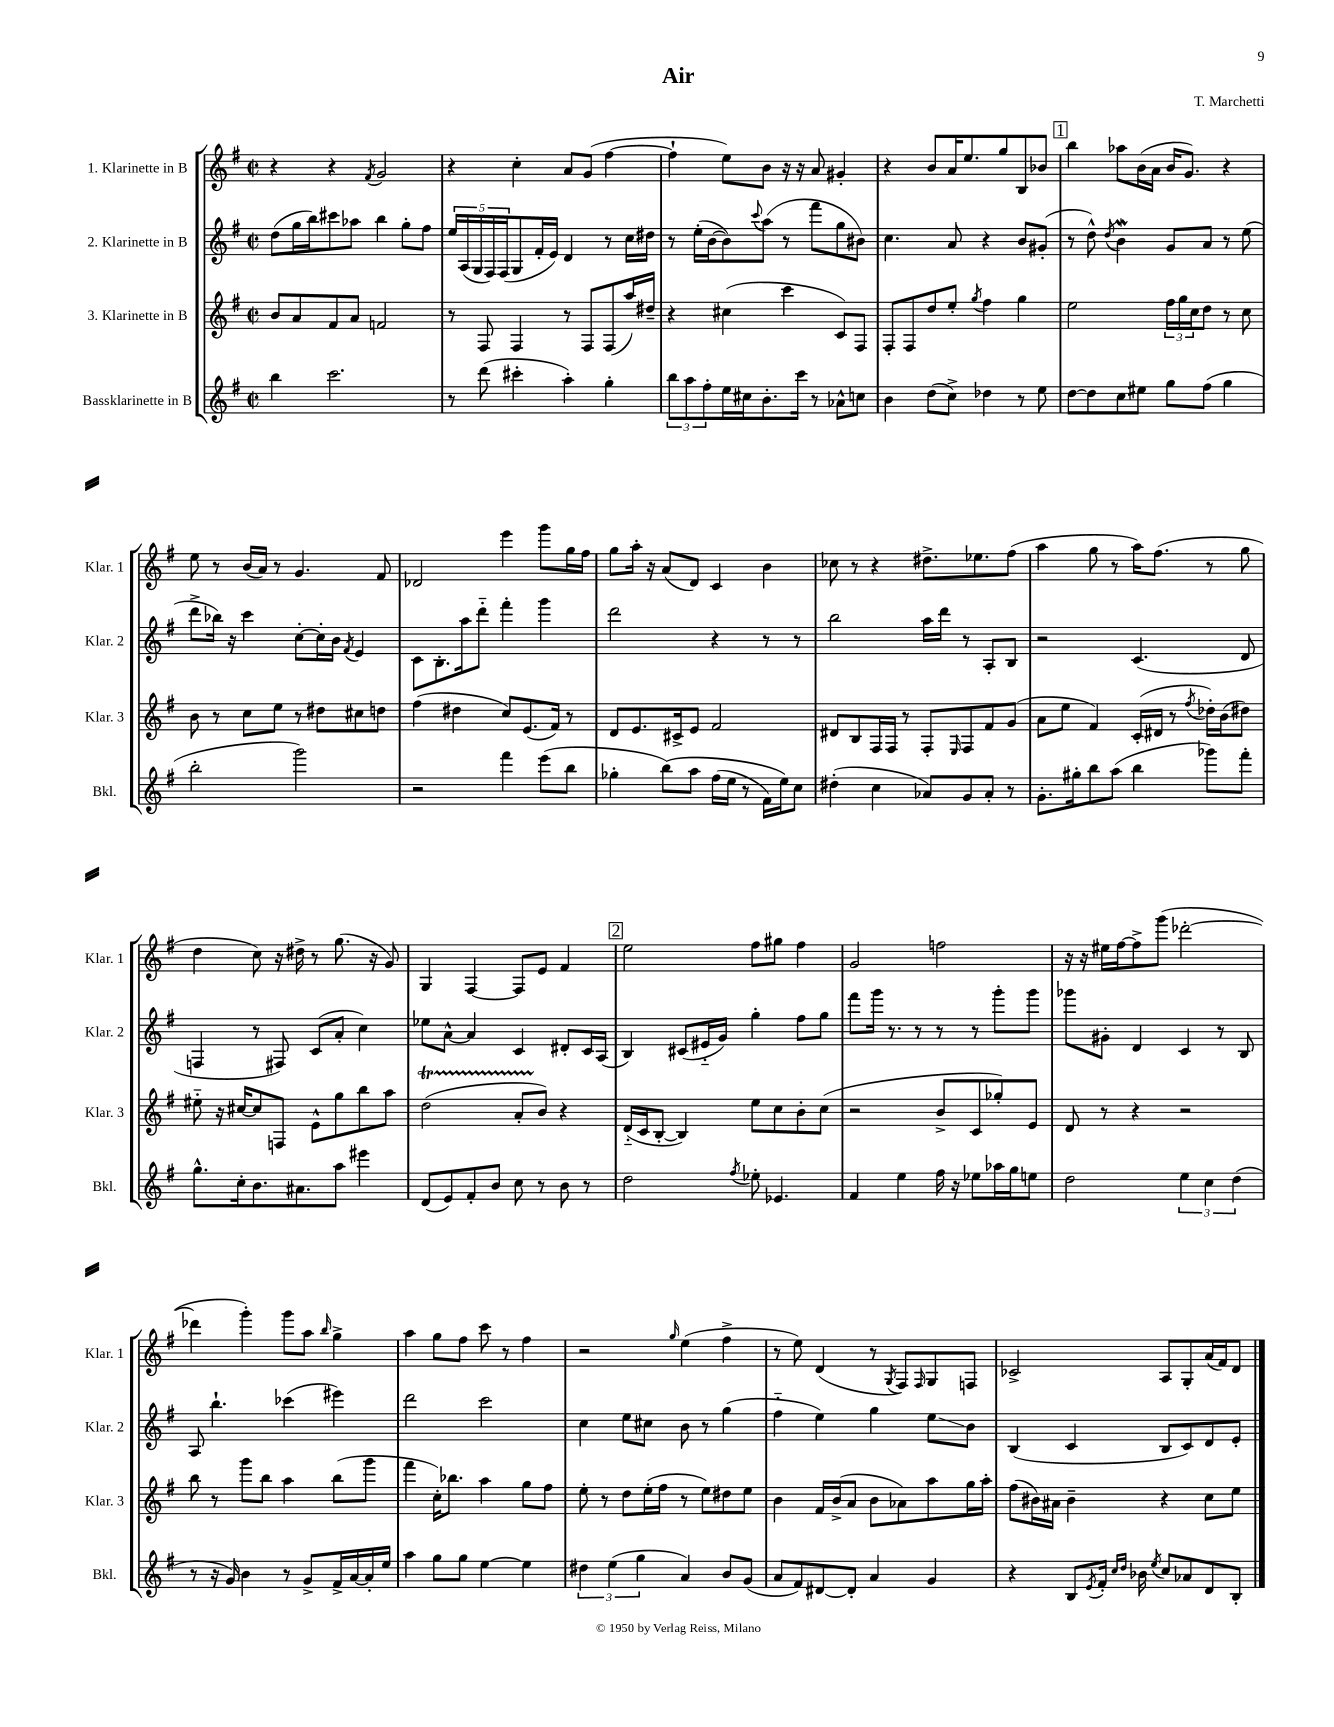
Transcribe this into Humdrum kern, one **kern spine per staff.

**kern	**kern	**kern	**kern
*staff4	*staff3	*staff2	*staff1
*clefG2	*clefG2	*clefG2	*clefG2
*k[f#]	*k[f#]	*k[f#]	*k[f#]
*M2/2	*M2/2	*M2/2	*M2/2
*met(c|)	*met(c|)	*met(c|)	*met(c|)
4bb\	8b/L	(8dd\L	4r
.	8a/	16gg\L	.
.	.	16bb\J)	.
2.ccc\	8f#/	8ccc#\	4r
.	8a/J	8aa-\J	.
.	.	.	8qf#/
.	2f/	4bb\	2g/
.	.	8gg'\L	.
.	.	8ff#\J	.
=	=	=	=
8r	8r	20ee/LL	4r
.	.	(20A/	.
.	.	20G/	.
(8ddd\	8F#/	.	.
.	.	20F#/)	.
.	.	(20F#/J	.
4ccc#'\	4F#/	8G/	4cc'\
.	.	16f#'/L	.
.	.	16e/JJ)	.
4aa'\)	8r	4d/	8a/L
.	8F#/L	.	(8g/J
4gg'\	(8F#/	8r	[4ff#\
.	16aa/L)	16cc\LL	.
.	16dd#~/JJ	16dd#\JJ	.
=	=	=	=
12bb\L	4r	8r	4ff#`\]
12aa\	.	.	.
.	.	(16ee'\LL	.
12ff#'\	.	.	.
.	.	[16b\J	.
16ee\L	(4cc#\	8b\])	8ee\L)
16cc#\J	.	.	.
.	.	8qqccc/	.
8.b'\	.	(8aa\J	8b\J
.	4ccc\	8r	16r
16ccc\Jk	.	.	16r
8r	.	8fff#\L	8a/
8a-^^\L	8c/L)	8gg\	4g#'/
8cc\J	8F#/J	8b#\J)	.
=	=	=	=
4b\	8F#'/L	4.cc\	4r
.	8F#/	.	.
(8dd\L	8dd/	.	8b/L
8cc^\J)	8ee'/J	8a/	16a/K
.	.	.	8.ee/
.	8qgg/	.	.
4dd-\	4ff#\	4r	.
.	.	.	8gg/
8r	4gg\	8b/L	8B/
8ee\	.	(8g#'/J	8b-/J
=	=	=	=
[8dd\L	2ee\	8r	4bb\
8dd\]	.	8dd^^\)	.
.	.	8qdd/	.
8cc\	.	4b\	8aa-\L
8ee#\J	.	.	(16b\L
.	.	.	16a\JJ
8gg\L	24ff#\LL	8g/L	16b/LK
.	24gg\	.	.
.	.	.	8.g/J)
.	24cc\J	.	.
(8ff#\J	8dd\J	8a/J	.
4gg\	8r	8r	4r
.	8cc\	(8ee\	.
=	=	=	=
2bb'\	8b\	8ddd^\L	8ee\
.	8r	16bb-\Jk)	8r
.	.	16r	.
.	8cc\L	4ccc\	(16b/LL
.	.	.	16a/JJ)
.	8ee\J	.	8r
2ggg\)	8r	[8cc'\L	4.g/
.	8dd#\L	16cc'\]L	.
.	.	16b\JJ	.
.	.	8qf#/	.
.	8cc#\	4e/	.
.	8dd\J	.	8f#/
=	=	=	=
2r	(4ff#\	8c\L	2d-/
.	.	8.B'\	.
.	4dd#\	.	.
.	.	16aa\k	.
.	.	8ddd'~\J	.
4fff#\	8cc/L)	4fff#'\	4eee\
.	(8.e/	.	.
(8eee\L	.	4ggg\	8ggg\L
.	16f#/Jk)	.	.
8bb\J	8r	.	16gg\L
.	.	.	16ff#\JJ
=	=	=	=
4gg-'\	8d/L	2ddd\	8gg\L
.	8.e/	.	16aa'\Jk
.	.	.	16r
&(8bb\L)	.	.	(8a/L
.	16c#^/k	.	.
8aa\J	8e/J	.	8d/J)
(16ff#\LL	2f#/	4r	4c/
16ee\JJ	.	.	.
8r	.	.	.
16f#\LL)	.	8r	4b\
16ee\J&)	.	.	.
8cc\J	.	8r	.
=	=	=	=
(4dd#'\	8d#/L	2bb\	8cc-\
.	8B/	.	8r
4cc\	16F#/L	.	4r
.	16F#/JJ	.	.
.	8r	.	.
8a-/L)	8F#'/L	16aa\LL	8.dd#^\L
.	.	16ddd\JJ	.
.	16qqE/	.	.
8g/	8F#/	8r	.
.	.	.	8.ee-\
8a-'/J	8f#/	8A'/L	.
8r	(8g/J	8B/J	(8ff#\J
=	=	=	=
8.g'\L	8a\L	2r	4aa\
.	8ee\J	.	.
16gg#'\k	.	.	.
8bb\	4f#/)	.	8gg\
(8aa\J	.	.	8r
4bb\	(16c'/LL	(4.c/	16aa\LK)
.	16d#/JJ	.	(8.ff#\J
.	8r	.	.
.	8qff#/	.	.
8ggg-\L)	16dd-'\LL)	.	8r
.	(16b\J	.	.
8fff#'\J	8dd#\J)	8d/	8gg\
=	=	=	=
8.gg^^\L	8ee#'~\	4F/	4dd\
.	16r	.	.
16cc'\k	[16cc#/LK	.	.
8.b\	8cc#/]	8r	8cc\)
.	8F/J	8F#/)	16r
8.a#\	.	.	16dd#^\
.	8e^^\L	(8c/L	8r
8aa\J	8gg\	8a'/J	(8.gg\
4eee#\	8bb\	4cc\)	.
.	.	.	16r
.	8aa\J	.	8g/)
=	=	=	=
(8d/L	(2dd\	8ee-\L	4G/
8e/)	.	[8a^^\J	.
8f#'/	.	4a/]	[4F#/
8b/J	.	.	.
8cc\	8a'/L	4c/	8F#/]L
8r	8b/J)	.	8e/J
8b\	4r	8d#'/L	4f#/
8r	.	16c/L	.
.	.	(16A/JJ	.
=	=	=	=
2dd\	(16d'~/LL	4B/)	2ee\
.	16c/J	.	.
.	[8B'/J	.	.
.	4B/])	(8c#/L	.
.	.	16e#'~/L	.
.	.	16g/JJ)	.
8qff#/	.	.	.
8ee-'\	8ee\L	4gg'\	8ff#\L
4.e-/	8cc\	.	8gg#\J
.	8b'\	8ff#\L	4ff#\
.	(8cc\J	8gg\J	.
=	=	=	=
4f#/	2r	8fff#\L	2g/
.	.	16ggg\Jk	.
.	.	8.r	.
4ee\	.	.	.
.	.	8r	.
16ff#\	8b^/L	8r	2ff\
16r	.	.	.
8ee-\L	8c/	8r	.
16aa-\L	8gg-'/)	8ggg'\L	.
16gg\J	.	.	.
8ee\J	8e/J	8ggg\J	.
=	=	=	=
2dd\	8d/	8ggg-\L	16r
.	.	.	16r
.	8r	8g#'\J	16ee#\LL
.	.	.	[16ff#\J
.	4r	4d/	8ff#^\]
.	.	.	(8ggg\J
6ee\	2r	4c/	[2ddd-'\
6cc\	.	.	.
.	.	8r	.
(6dd\	.	.	.
.	.	8B/	.
=	=	=	=
8r	8bb\	8A/	4ddd-\]
16r	8r	4.bb`\	.
16g/)	.	.	.
4b\	8ggg\L	.	4ggg'\)
.	8bb\J	.	.
8r	4aa\	(4ccc-\	8ggg\L
8g^/L	.	.	8aa\J
.	.	.	16qqbb/
16f#^/L	(8bb\L	4eee#\)	4gg^\
[16a/	.	.	.
16a'/]	8ggg\J	.	.
16ee/JJ	.	.	.
=	=	=	=
4aa\	4fff#\	2ddd\	4aa\
8gg\L	16cc'\LK)	.	8gg\L
.	8.bb-\J	.	.
8gg\J	.	.	8ff#\J
[4ee\	4aa\	2ccc\	8ccc\
.	.	.	8r
4ee\]	8gg\L	.	4ff#\
.	8ff#\J	.	.
=	=	=	=
6dd#\	8ee'\	4cc\	2r
.	8r	.	.
(6ee\	.	.	.
.	8dd\L	8ee\L	.
6gg\	.	.	.
.	(16ee'\L	8cc#\J	.
.	16ff#\JJ	.	.
.	.	.	16qqgg/
4a/)	8r	8b\	(4ee\
.	8ee\L)	8r	.
8b/L	8dd#\	(4gg\	4ff#^\
(8g/J	8ee\J	.	.
=	=	=	=
8a/L	4b\	4ff#'~\	8r
8f#/)	.	.	8ee\)
[8d#/	16f#/LL	4ee\)	(4d/
.	(16b^/J	.	.
8d#'/]J	8a/J	.	.
4a/	8b\L	4gg\	8r
.	.	.	8qG/
.	8a-\)	.	8F#/L)
.	.	.	16qqF#/
4g/	8aa\	8ee\L	8G/
.	16gg\L	8b\J	8F/J
.	16aa'\JJ	.	.
=	=	=	=
4r	(8ff#\L	(4B/	2c-^/
.	16b#\L)	.	.
.	16a#\JJ	.	.
8B/L	4b#~\	4c/	.
8qe/	.	.	.
16f#'/Jk	.	.	.
16qqcc/LL	.	.	.
16qqdd/JJ	.	.	.
16b-\	.	.	.
8qee/	.	.	.
8cc/L	4r	8B/L	8A/L
8a-/	.	8c/)	8G'/
8d/	8cc\L	8d/	(16a/L
.	.	.	16f#/J)
8B'/J	8ee\J	8e'/J	8d/J
==	==	==	==
*-	*-	*-	*-
